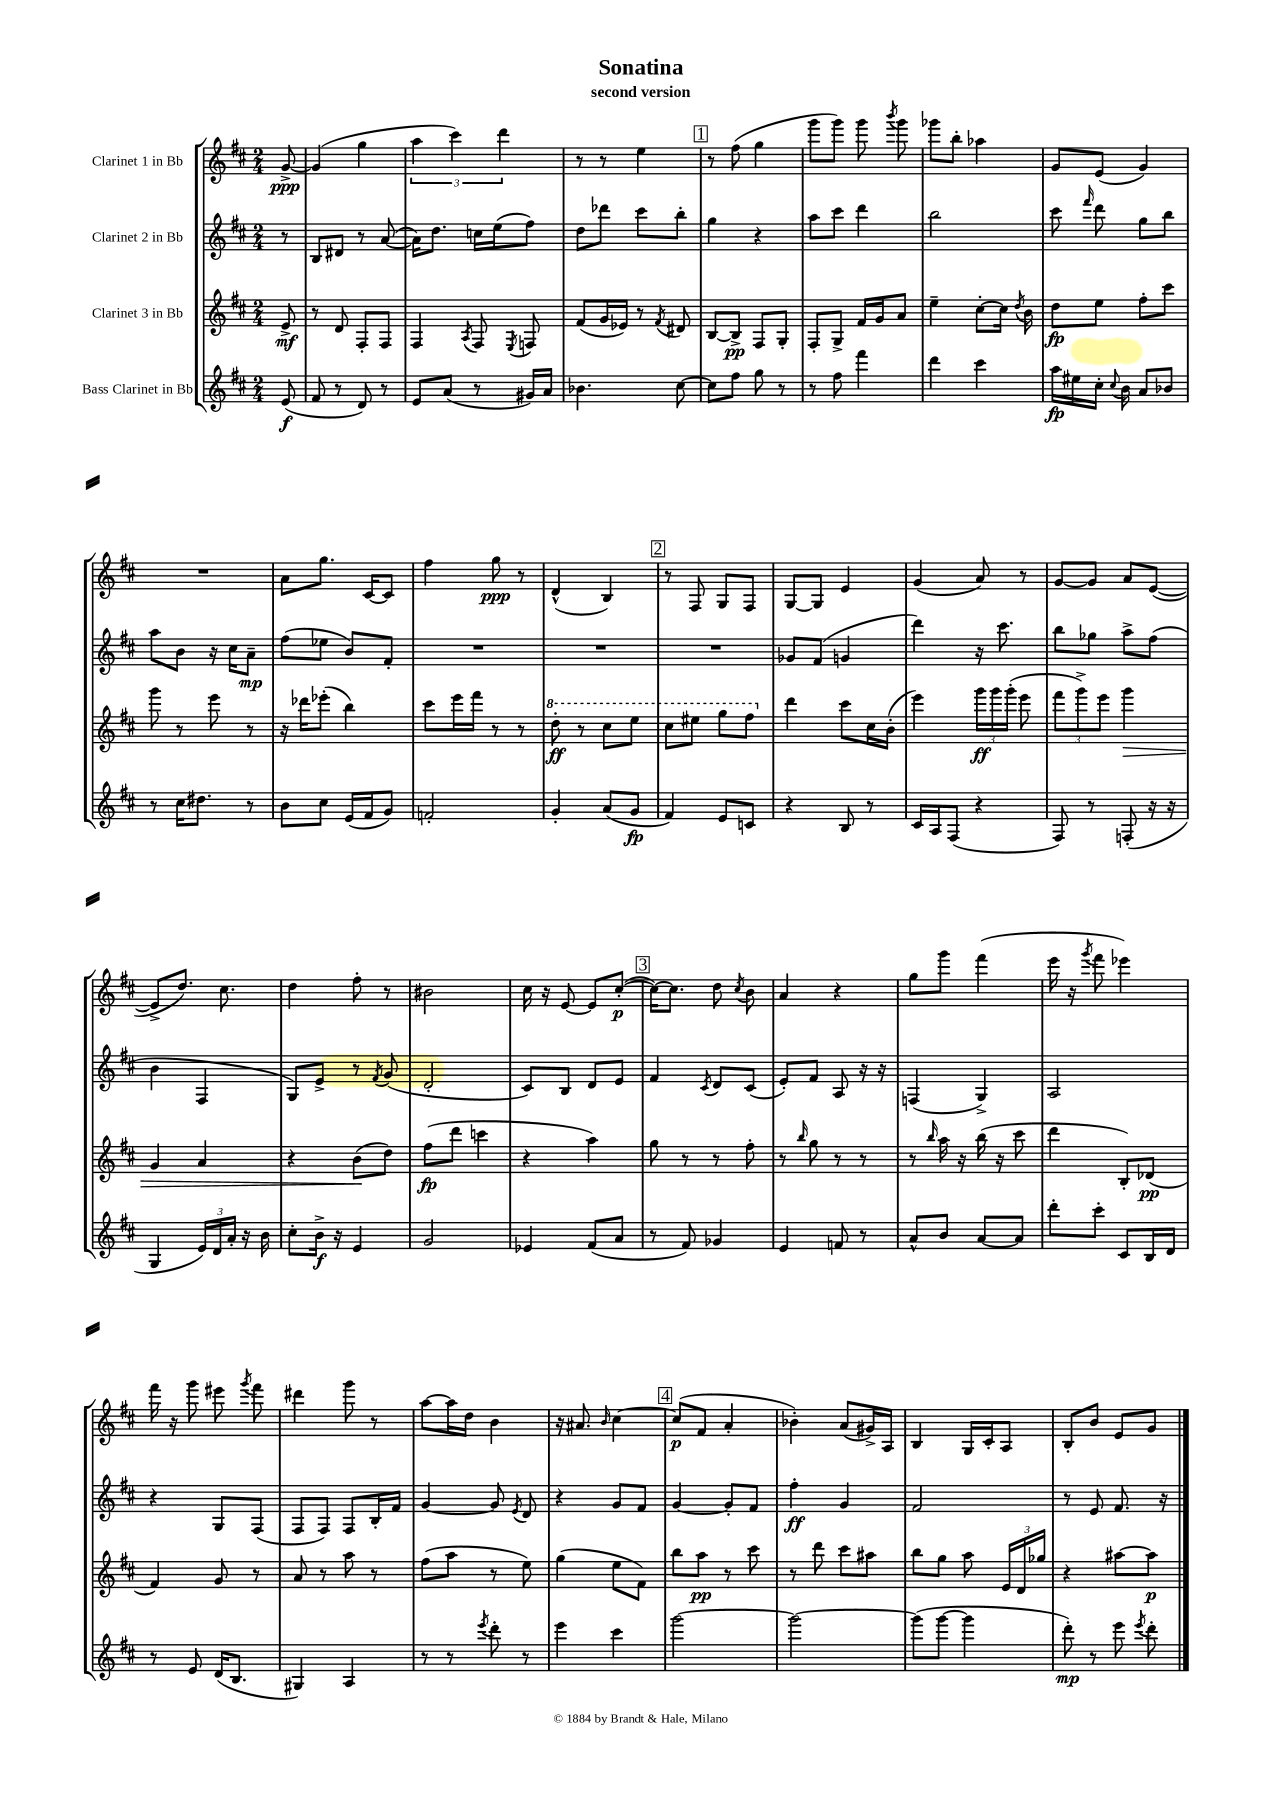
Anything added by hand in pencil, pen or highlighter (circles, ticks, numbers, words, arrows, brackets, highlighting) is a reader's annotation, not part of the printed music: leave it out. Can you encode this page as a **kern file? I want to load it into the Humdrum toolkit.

**kern	**kern	**kern	**kern
*staff4	*staff3	*staff2	*staff1
*clefG2	*clefG2	*clefG2	*clefG2
*k[f#c#]	*k[f#c#]	*k[f#c#]	*k[f#c#]
*M2/4	*M2/4	*M2/4	*M2/4
(8e	8e^	8r	[8g^
=	=	=	=
8f#	8r	8B	(4g]
8r	8d	8d#	.
8d)	8F#'	8r	4gg
8r	8F#	([8a	.
=	=	=	=
8e	4F#	16a])	6aa
.	.	8.dd	.
(8a	.	.	.
.	.	.	6ccc#)
.	8qA	.	.
8r	8F#	16cc	.
.	.	(16ee	.
.	.	.	6ddd
.	8qE	.	.
16g#)	8F	8ff#)	.
16a	.	.	.
=	=	=	=
4.b-	(8f#	8dd	8r
.	16g	8ddd-	8r
.	16e-)	.	.
.	8r	8ccc#	4ee
.	8qf#	.	.
[8cc#	8d#	8bb'	.
=	=	=	=
8cc#]	[8B	4gg	8r
8ff#	8B^]	.	(8ff#
8gg	8F#	4r	4gg
8r	8G'	.	.
=	=	=	=
8r	8F#'	8aa	8ggg
8ff#	8G^	8ccc#	8ggg)
4fff#	16f#	4ddd	8ggg
.	16g	.	.
.	.	.	8qbbb
.	8a	.	8ggg
=	=	=	=
4ddd	4ee~	2bb	8ggg-
.	.	.	8bb'
4ccc#	[8cc#'	.	4aa-
.	16cc#]	.	.
.	8qdd	.	.
.	16b	.	.
=	=	=	=
16aa	8dd	8ccc#	8g
16ee#	.	.	.
.	.	16qqfff#	.
16cc#'	8ee	8ddd	(8e
8qqcc#	.	.	.
16b	.	.	.
8a	8ff#'	8gg	4g)
8b-	8ccc#	8bb	.
=	=	=	=
8r	8ggg	8aa	2r
16cc#	8r	8b	.
8.dd#	.	.	.
.	8eee	16r	.
.	.	16cc#	.
8r	8r	8a~	.
=	=	=	=
8b	16r	(8ff#	8a
.	16ddd-	.	.
8cc#	(8eee-'	8ee-	8.gg
(16e	4bb)	8b)	.
16f#	.	.	[16c#
8g)	.	8f#'	8c#]
=	=	=	=
2f'	8ccc#	2r	4ff#
.	16eee	.	.
.	16fff#	.	.
.	8r	.	8gg
.	8r	.	8r
=	=	=	=
4g'	8ddd'	2r	(4d^^
.	8r	.	.
(8a	8ccc#	.	4B)
8g	8eee	.	.
=	=	=	=
4f#)	8ccc#	2r	8r
.	8eee#	.	8F#
8e	8ggg	.	8G
8c	8fff#	.	8F#
=	=	=	=
4r	4ddd	8g-	[8G
.	.	(8f#	8G]
8B	8ccc#	4g	4e
8r	16cc#	.	.
.	(16b'	.	.
=	=	=	=
16c#	4eee)	4ddd)	(4g
16A	.	.	.
(8F#	.	.	.
4r	24ggg	16r	8a)
.	24ggg	.	.
.	.	8.ccc#	.
.	(24ggg'	.	.
.	8eee	.	8r
=	=	=	=
8F#)	12fff#	8bb	[8g
.	12ggg^)	.	.
8r	.	8gg-	8g]
.	12eee	.	.
(8F'	4ggg	8aa^	8a
16r	.	(8ff#	([8e
16r	.	.	.
=	=	=	=
4G	4g	4b	8e^]
.	.	.	8.dd)
24e)	4a	4F#	.
24d	.	.	.
.	.	.	8.cc#
24a'	.	.	.
16r	.	.	.
16b	.	.	.
=	=	=	=
8cc#'	4r	8G)	4dd
16b^	.	8e^	.
16r	.	.	.
4e	(8b	8r	8ff#'
.	.	8qf#	.
.	8dd)	(8g	8r
=	=	=	=
2g	(8ff#	2d'	2b#
.	8ddd	.	.
.	4ccc	.	.
=	=	=	=
4e-	4r	8c#)	16cc#
.	.	.	16r
.	.	8B	[8e
(8f#	4aa)	8d	8e]
8a	.	8e	([8cc#'
=	=	=	=
8r	8gg	4f#	16cc#_)
.	.	.	8.cc#]
8f#)	8r	.	.
.	.	8qc#	.
4g-	8r	8d	8dd
.	.	.	8qcc#
.	8ff#'	(8c#	8b
=	=	=	=
4e	8r	8e')	4a
.	16qqbb	.	.
.	8gg	8f#	.
8f	8r	8A	4r
8r	8r	16r	.
.	.	16r	.
=	=	=	=
8a^^	8r	(4F	8gg
.	16qqbb	.	.
8b	16aa	.	8ggg
.	16r	.	.
[8a	(16bb	4G^)	(4fff#
.	16r	.	.
8a]	8ccc#	.	.
=	=	=	=
8ddd'	4ddd	2A	16eee
.	.	.	16r
.	.	.	8qggg
8ccc#'	.	.	8fff#
8c#	8B')	.	4eee-)
16B	(8d-	.	.
16d	.	.	.
=	=	=	=
8r	4f#)	4r	16fff#
.	.	.	16r
8e	.	.	8ggg
(16d	8g	8G	8eee#
8.B	.	.	.
.	.	.	8qggg
.	8r	(8F#	8fff#
=	=	=	=
4G#)	8a	8F#	4ddd#
.	8r	8F#)	.
4A	8aa	8F#	8ggg
.	8r	16B'	8r
.	.	16f#	.
=	=	=	=
8r	(8ff#	[4g	[8aa
8r	8aa	.	16aa]
.	.	.	16dd
8qeee	.	.	.
8ddd'	8r	8g]	4b
.	.	8qe	.
8r	8ee)	8d	.
=	=	=	=
4eee	(4gg	4r	16r
.	.	.	8.a#
.	.	.	16qqb
4ccc#	8ee	8g	[4cc#
.	8f#)	8f#	.
=	=	=	=
[2ggg	8bb	[4g	(8cc#]
.	8aa	.	8f#
.	8r	8g']	4a'
.	8ccc#	8f#	.
=	=	=	=
2ggg_	8r	4ff#'	4b-')
.	8ddd	.	.
.	8ccc#	4g	(8a
.	8aa#	.	16g#^)
.	.	.	16A
=	=	=	=
(8ggg]	8bb	2f#	4B
[8ggg	8gg	.	.
4ggg]	8aa	.	16G
.	.	.	16c#'
.	24e	.	8A
.	24d	.	.
.	24gg-	.	.
=	=	=	=
8ddd')	4r	8r	8B'
8r	.	8e	8b
8eee	[8aa#	8.f#	8e
8qeee	.	.	.
8ddd'	8aa#]	.	8g
.	.	16r	.
==	==	==	==
*-	*-	*-	*-
